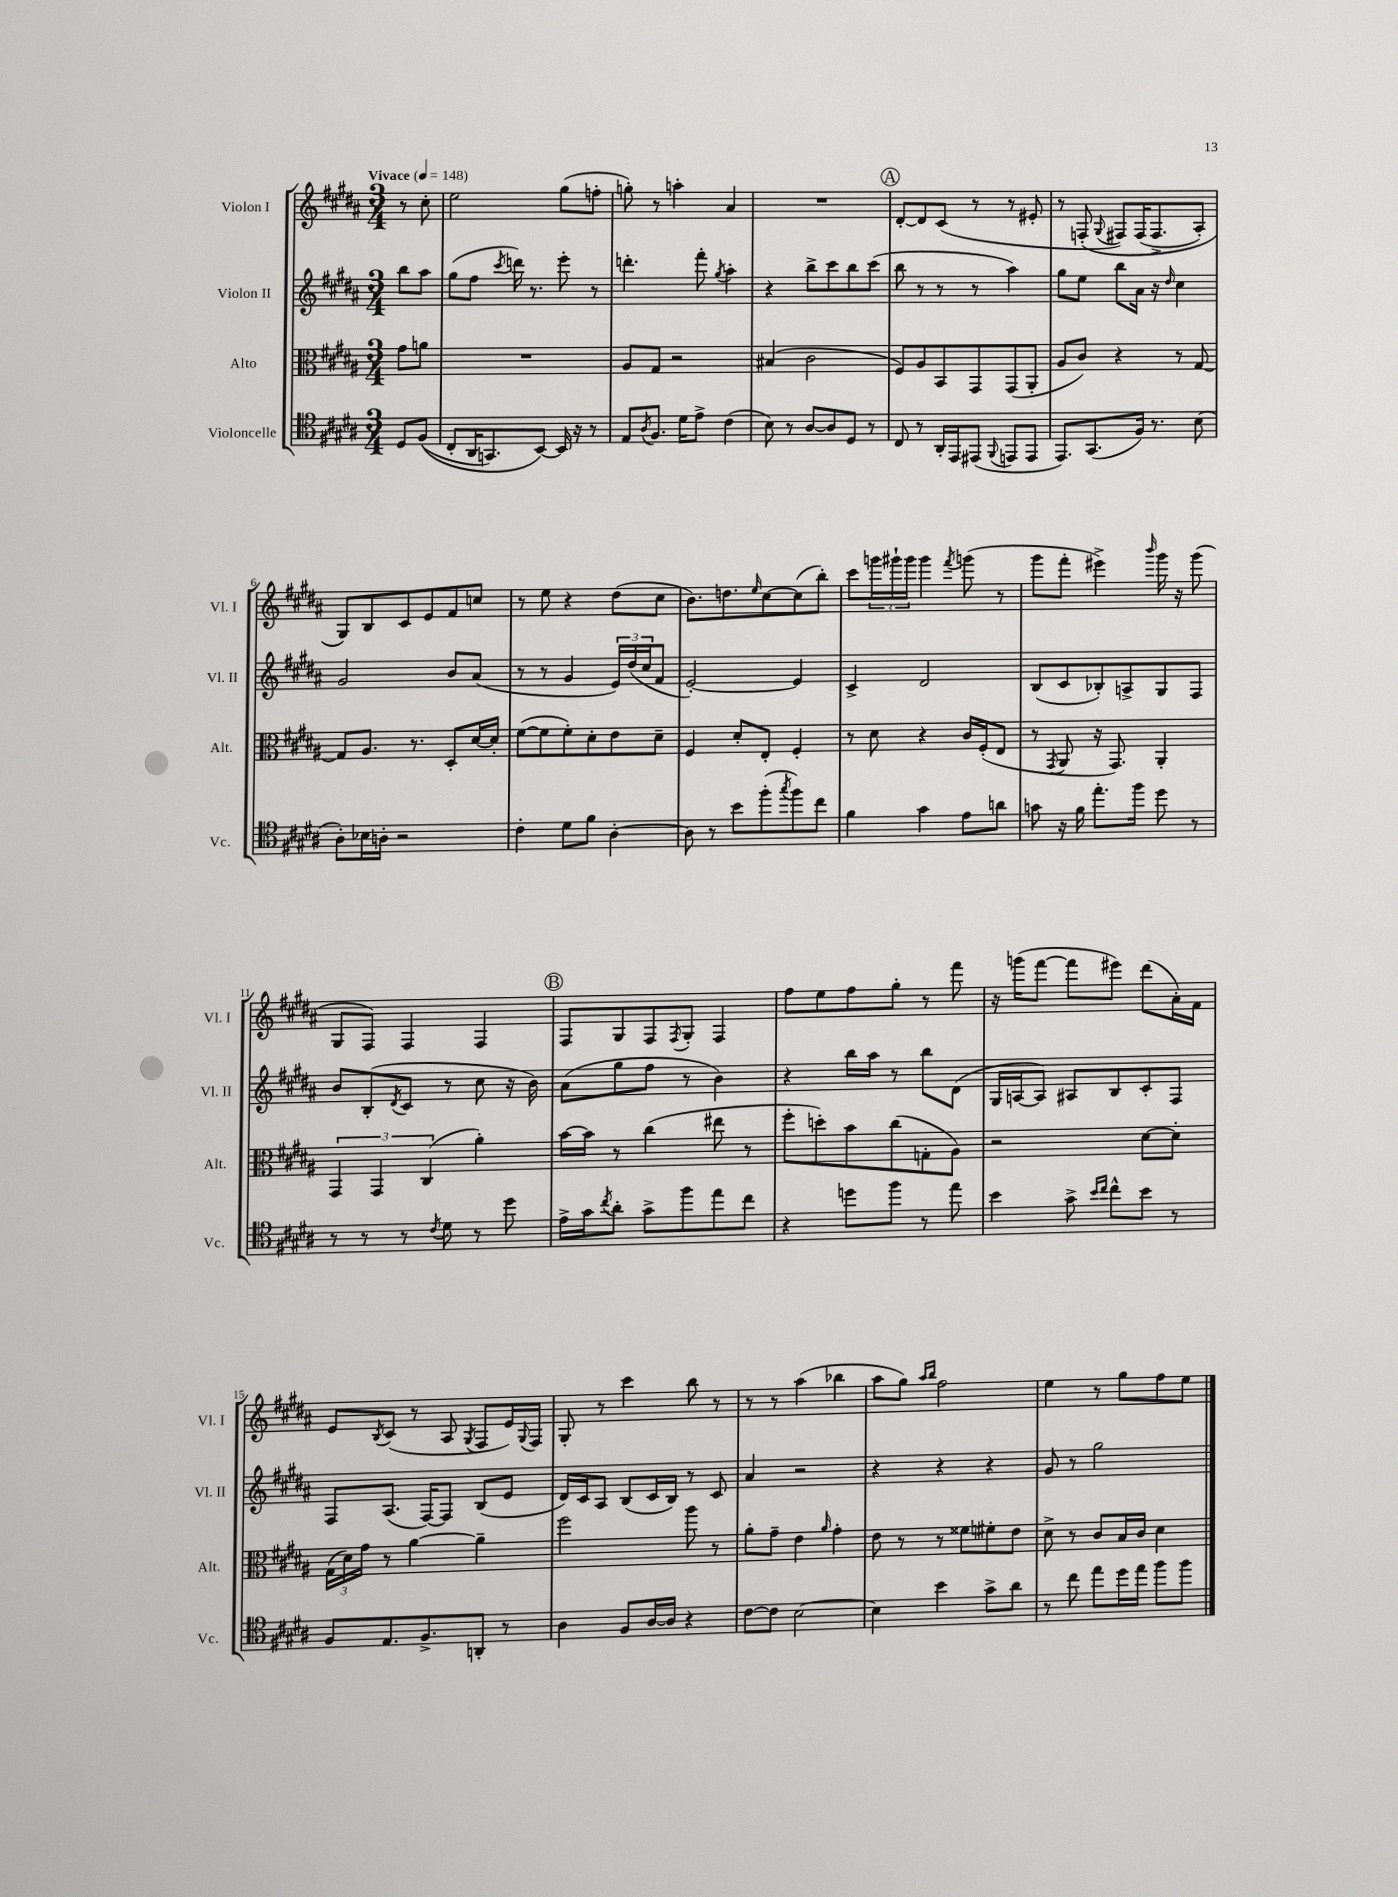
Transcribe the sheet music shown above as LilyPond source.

<<
\new StaffGroup <<
\new Staff = "s0" \with { instrumentName = "Violon I" shortInstrumentName = "Vl. I" } {
    \clef treble \key b \major \numericTimeSignature \time 3/4 \partial 4 \tempo "Vivace" 4 = 148
    r8 cis''8-. |
    e''2 gis''8( f''8-. |
    g''8-.) r8 a''4-. ais'4 |
    R2. |
    \mark \markup { \circle "A" } dis'8~-. dis'8 cis'8( r8 r8 eis'8-. |
    r8 f8-.\( \appoggiatura { gis8 } fis8) fis16( fis8.-> ais8-.) |
    gis8\) b8 cis'8 e'8 fis'8 c''8 |
    r8 e''8 r4 dis''8( cis''8 |
    b'8.) d''8. \grace { e''16 } cis''8~ cis''8( b''8-.) |
    cis'''8 \tuplet 3/2 { g'''16 gis'''16-! gis'''16 } gis'''4 \acciaccatura { fis'''8 } g'''8( r8 |
    gis'''8 fis'''8-. eis'''4->) \grace { b'''16 } gis'''16 r16 gis'''8( |
    gis8 fis8) fis4 fis4 |
    \mark \markup { \circle "B" } fis8 gis8 fis8 \acciaccatura { fis8 } gis8-. fis4 |
    fis''8 e''8 fis''8 gis''8-. r8 fis'''8 |
    r16 g'''16( fis'''8~ fis'''8 eis'''8) dis'''8( ais'16-.) fis'16 |
    e'8 \acciaccatura { b8 } cis'8( r8 ais8 \acciaccatura { gis8 } fis8 e'16) \appoggiatura { gis8 } fis16 |
    gis8-. r8 cis'''4 b''8 r8 |
    r8 r8 ais''4( bes''4 |
    ais''8 gis''8) \grace { ais''16 b''16 } fis''2 |
    e''4 r8 gis''8 fis''8 e''8 \bar "|." |
}
\new Staff = "s1" \with { instrumentName = "Violon II" shortInstrumentName = "Vl. II" } {
    \clef treble \key b \major \numericTimeSignature \time 3/4 \partial 4
    b''8 ais''8 |
    gis''8( fis''8 \acciaccatura { cis'''8 } d'''16) r8. e'''8-. r8 |
    d'''4.-. fis'''8-. \acciaccatura { gis''8 } ais''4-. |
    r4 b''8-> cis'''8 b''8 cis'''8( |
    \mark \markup { \circle "A" } b''8 r8 r8 r8 ais''4) |
    gis''8 e''8 b''8 ais'16 r16 \grace { dis''16 } cis''4 |
    gis'2 b'8 ais'8( |
    r8 r8 gis'4 \tuplet 3/2 { e'16) dis''16( cis''16 } fis'8 |
    e'2~-.) e'4 |
    cis'4-> dis'2 |
    b8( cis'8 bes8-.) a8-> gis8 fis8 |
    b'8 b8-.( \acciaccatura { dis'8 } cis'8 r8 cis''8 r16 b'16) |
    \mark \markup { \circle "B" } ais'8( gis''8 fis''8 r8 b'4) |
    r4 b''16 ais''16 r8 b''8 dis'8( |
    gis16 a16~ a8) ais8 b8 cis'8-. fis8 |
    fis8 ais8.( fis16~) fis8 b8( e'8 |
    dis'16) cis'16 ais8 b8( cis'16 b16) r8 cis'8 |
    ais'4 r2 |
    r4 r4 r4 |
    gis'8 r8 gis''2 \bar "|." |
}
\new Staff = "s2" \with { instrumentName = "Alto" shortInstrumentName = "Alt." } {
    \clef alto \key b \major \numericTimeSignature \time 3/4 \partial 4
    gis'8 a'8 |
    R2. |
    ais8 gis8 r2 |
    bis4( cis'2 |
    \mark \markup { \circle "A" } fis8) ais8 b,8 gis,8 gis,8( ais,8-. |
    ais8 cis'8) r4 r8 gis8~ |
    gis8 ais8. r8. dis8-. dis'16~ dis'16-. |
    fis'8~( fis'8 fis'8-.) dis'8-. e'8 dis'8-- |
    fis4 dis'8-. e8-. fis4-. |
    r8 dis'8 r4 cis'16 fis16-.( e8 |
    r8 \acciaccatura { gis,8 } ais,8 r16 gis,8.) ais,4-. |
    \tuplet 3/2 { gis,4 gis,4 cis4( } ais'4-.) |
    \mark \markup { \circle "B" } b'16~ b'16 r8 cis''4( eis''8 r8 |
    fis''8-. d''8-.) b'8 cis''8( g8-. ais8) |
    r2 dis'8~ dis'8-. |
    \tuplet 3/2 { gis16( dis'16) gis'16 } r8 ais'4~ ais'4-- |
    fis''2 ais''8 r8 |
    ais'8-. gis'8-- e'4 \grace { ais'16 } gis'4-. |
    e'8 r8 r8 fisis'8 fis'8-. e'8 |
    dis'8-> r8 cis'8 b16 cis'16 dis'4 \bar "|." |
}
\new Staff = "s3" \with { instrumentName = "Violoncelle" shortInstrumentName = "Vc." } {
    \clef tenor \key b \major \numericTimeSignature \time 3/4 \partial 4
    dis8 fis8(\( |
    cis8-. ais,16 g,8.) b,8~\) b,16 r16 r8 |
    e8 \acciaccatura { ais8 } fis8. dis'16 e'8-> cis'4( |
    b8) r8 ais8~ ais8 dis8 r8 |
    \mark \markup { \circle "A" } cis8 r8 ais,16-. e,16 eis,8( \appoggiatura { fis,8 } e,8 e,8 |
    e,8.) gis,8.( fis16) r8. b8( |
    ais8-.) bes16 a16-. r2 |
    cis'4-. dis'8 fis'8 ais4~-. |
    ais8 r8 b'8 fis''8-.( \acciaccatura { gis''8 } fis''8) cis''8 |
    fis'4 gis'4 e'8 a'8 |
    g'8 r16 fis'16 e''8.-. fis''16 dis''8 r8 |
    r8 r8 r8 \acciaccatura { cis'8 } dis'8 r8 dis''8 |
    \mark \markup { \circle "B" } e'16-> gis'16 \acciaccatura { cis''8 } ais'8-. gis'8-> fis''8 e''8 cis''8 |
    r4 d''8 fis''8 r8 e''8 |
    b'4 gis'8-> \grace { b'16 cis''16 } cis''8-^ b'8 r8 |
    fis8 e8. fis8.-> a,8-. r8 |
    ais4 fis8 ais16~ ais16 r4 |
    cis'8~ cis'8 b2~ |
    b4 b'4 gis'8-> ais'8 |
    r8 cis''8 e''8 dis''16 e''16 fis''8 fis''8 \bar "|." |
}
>>
>>
